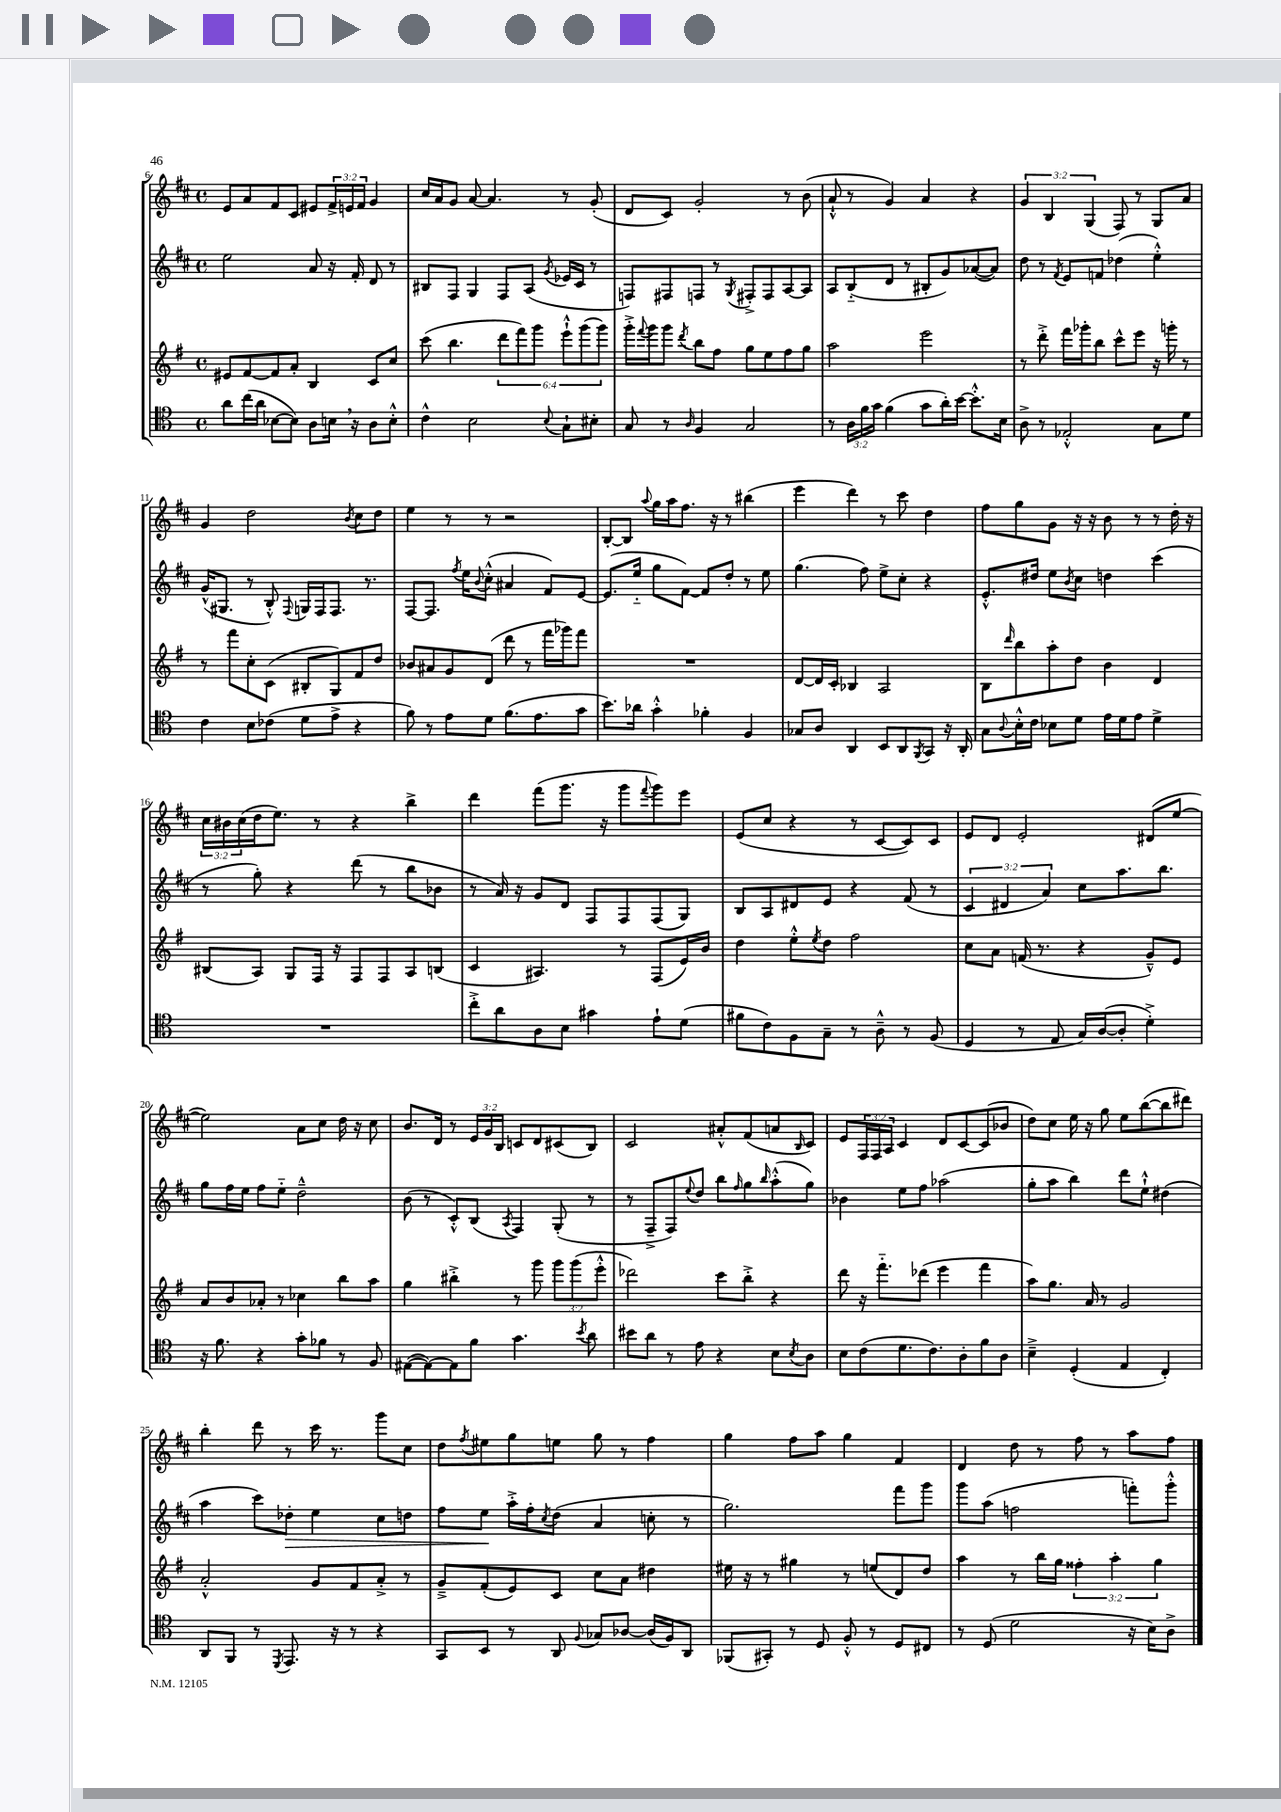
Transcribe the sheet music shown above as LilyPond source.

<<
\new StaffGroup <<
\new Staff = "s0" {
    \clef treble \key d \major \defaultTimeSignature \time 4/4 \override Staff.TupletNumber.text = #tuplet-number::calc-fraction-text
    e'8 a'8 fis'8 cis'8 eis'8 \tuplet 3/2 { fis'16-> e'16 fis'16 } g'4 |
    cis''16 a'16 g'8 a'8~ a'4. r8 g'8-.( |
    d'8 cis'8) g'2-. r8 b'8( |
    a'8-!-^ r8 g'4) a'4 r4 |
    \tuplet 3/2 { g'4 b4 g4( } fis8) r8 g8 a'8 |
    g'4 d''2 \acciaccatura { b'8 } cis''8 d''8 |
    e''4 r8 r8 r2 |
    b8~-. b8 \appoggiatura { a''8 } g''16 a''16 fis''8. r16 r8 bis''4( |
    e'''4 d'''4) r8 cis'''8 d''4 |
    fis''8 g''8 g'8 r16 r16 b'8 r8 r8 d''16-. r16 |
    \tuplet 3/2 { cis''16 bis'16 cis''16( } d''16 e''8.) r8 r4 b''4-> |
    d'''4 fis'''8( g'''8. r16 g'''8 \appoggiatura { fis'''8 } g'''8) e'''8 |
    e'8( cis''8 r4 r8 cis'8~ cis'8) cis'8 |
    e'8 d'8 e'2-. dis'8( e''8~ |
    e''2) a'8 cis''8 d''16 r16 cis''8 |
    b'8. d'16 r8 \tuplet 3/2 { e'16 g'16 b16 } c'8 d'8 cis'8( b8) |
    cis'2 ais'8-.-^ fis'8( a'8 \grace { b16 } cis'8) |
    e'8 \tuplet 3/2 { fis16 fis16 a16 } cis'4 d'8 cis'8~ cis'8( bes'8 |
    d''8) cis''8 e''16 r16 g''8 e''8 b''8~( b''8 dis'''8) |
    b''4-. d'''8 r8 cis'''16 r8. g'''8 cis''8 |
    d''8 \acciaccatura { fis''8 } eis''8 g''8 e''8 g''8 r8 fis''4 |
    g''4 fis''8 a''8 g''4 fis'4 |
    d'4 d''8 r8 fis''8 r8 a''8 fis''8 \bar "|." |
}
\new Staff = "s1" {
    \clef treble \key d \major \defaultTimeSignature \time 4/4 \override Staff.TupletNumber.text = #tuplet-number::calc-fraction-text
    e''2 a'8 r16 fis'16-. d'8 r8 |
    bis8 fis8 g4 fis8 a8( \acciaccatura { g'8 } ees'16 cis'16 r8 |
    f8) fis8 f8 r8 \acciaccatura { g8 } fis8-.-> fis8 a8~ a8 |
    a8 b8-_( d'8 r8 bis8-. g'8) aes'8~( aes'8) |
    d''8 r8 \acciaccatura { fis'8 } e'8 f'8 des''4( e''4-.-^) |
    g'16-^( gis8. r8 b8-.-^) \appoggiatura { fis8 } g16 fis16 fis8. r8. |
    fis8~ fis8. \acciaccatura { fis''8 } e''16 \appoggiatura { b'8 } cis''8-.-^( ais'4 fis'8) e'8~ |
    e'8.( e''16-_ g''8 fis'8~) fis'8 d''8-. r8 e''8 |
    g''4.( fis''8) e''8-> cis''8-. r4 |
    e'8.-.-^ dis''16 e''8 \acciaccatura { b'8 } cis''8 d''4 cis'''4( |
    r8 g''8-.) r4 d'''8( r8 b''8 bes'8 |
    r8 a'16) r16 g'8 d'8 fis8 fis8 fis8( g8) |
    b8 a8 dis'8 e'8 r4 fis'8( r8 |
    \tuplet 3/2 { cis'4 dis'4 a'4) } cis''8 a''8. b''8. |
    g''8 fis''16 e''16 fis''8 e''8-_ d''2---^ |
    b'8( r8 cis'8-.-^) b8( \acciaccatura { a8 } fis4) g8-.( r8 |
    r8 fis8---> fis8) \appoggiatura { e''8 } d''8 b''8 \grace { fis''16 } g''8 \grace { b''16 } a''8-.-^( g''8) |
    bes'4 e''8 fis''8 aes''2( |
    g''8-. a''8 b''4) d'''8 e''8-!-^ dis''4( |
    a''4 cis'''8) des''8-.\> e''4 cis''8 d''8 |
    fis''8 e''8\! a''16-.-> fis''16-. \acciaccatura { cis''8 } d''8( a'4 c''8-. r8 |
    g''2.) fis'''8 g'''8 |
    g'''8 a''8( f''2 f'''8-.) g'''8-.-^ \bar "|." |
}
\new Staff = "s2" {
    \clef treble \key g \major \defaultTimeSignature \time 4/4 \override Staff.TupletNumber.text = #tuplet-number::calc-fraction-text
    eis'8 fis'8~ fis'8 a'8-. b4 c'8 c''8 |
    c'''8( b''4. \tuplet 6/4 { d'''8 fis'''8) g'''8 e'''8-!-^ g'''8( g'''8) } |
    g'''16-.-> \appoggiatura { fis'''8 } g'''16 g'''8 \acciaccatura { d'''8 } b''8 fis''8 g''8 e''8 fis''8 g''8 |
    a''2 e'''2 |
    r8 d'''8-.-> fis'''16 ges'''16-. b''8 c'''8-^ e'''8 r16 g'''16-. r8 |
    r8 fis'''8 c''8-. c'8( bis8-. g8) fis'8 d''8 |
    bes'8 ais'8 g'8 d'8( d'''8 r8 fis'''16 ges'''16) fis'''8 |
    R1 |
    d'8~ d'16 c'16-. bes4 a2 |
    b8 \grace { d'''16 } b''8 a''8-. d''8 b'4 d'4 |
    bis8( a8) g8 fis16 r16 fis8 fis8 a8 b8( |
    c'4 ais4.) r8 fis8( e'16) b'16 |
    d''4 e''8-.-^ \acciaccatura { e''8 } d''8 fis''2 |
    c''8 a'8 f'16( r8. r4 g'8---^) e'8 |
    a'8 b'8 aes'8-. r8 ces''4 b''8 a''8 |
    g''4 bis''4-.-> r8 g'''8 \tuplet 3/2 { g'''8 g'''8( e'''8-.-^ } |
    des'''2) c'''8 b''8-.-> r4 |
    d'''8 r16 fis'''8.-_ des'''8( e'''4 fis'''4 |
    a''8) g''8. a'16 r8 g'2 |
    a'2-.-^ g'8 fis'8 a'8-.-> r8 |
    g'8---> fis'8-.( e'8) c'8 c''8 a'8 dis''4 |
    eis''16 r16 r8 gis''4 r8 e''8( d'8) d''8 |
    a''4 r8 b''16 g''16 \tuplet 3/2 { fisis''4-. a''4-. g''4 } \bar "|." |
}
\new Staff = "s3" {
    \clef tenor \key c \major \defaultTimeSignature \time 4/4 \override Staff.TupletNumber.text = #tuplet-number::calc-fraction-text
    a'8 c''16( a'16 bes8~ bes8) a8 b16 \breathe r16 a8 b8-.-^ |
    c'4-^ b2 \appoggiatura { b8 } g8-! bis8-. |
    g8 r8 \grace { a16 } f4 g2 |
    r8 \tuplet 3/2 { a16 f'16 g'16 } f'4( g'8 a'16-.) b'16~ b'8.-.-^ b16 |
    a8-> r8 ees2-.-^ g8 d'8 |
    c'4 b8 ces'8( d'8 e'8-> r4 |
    f'8) r8 e'8 d'8 f'8.( e'8. g'8 |
    b'8.) aes'16 g'4-.-^ fes'4-. f4 |
    ges8 a8 a,4 b,8 a,8 \acciaccatura { f,8 } g,8 r16 a,16-. |
    g8 \appoggiatura { a8 } b16-.-^ c'16 bes8 d'8 e'16 d'16 e'8 d'4-> |
    R1 |
    c''8-.-> a'8 a8 b8 gis'4 e'8-! d'8( |
    fis'8 c'8) f8 g8-- r8 a8---^ r8 f8( |
    d4 r8 e8 g16) a16~( a8-. d'4-.->) |
    r16 f'8. r4 g'8-. fes'8 r8 f8 |
    eis8~( eis8~) eis8 f'8 g'4. \acciaccatura { b'8 } a'8 |
    bis'8 a'8 r8 e'8 r4 b8 \acciaccatura { b8 } a8 |
    b8 c'8( d'8. c'8.) a8-. f'8 a8 |
    b4---> d4-.( e4 c4-.) |
    a,8 f,8 r8 \acciaccatura { d,8 } e,8. r16 r8 r4 |
    g,8 b,8 r8 a,8 \appoggiatura { f8 } ges8 aes8~ aes16( f16) a,8 |
    fes,8( gis,8-.) r8 d8 f8-.-^ r8 d8 cis8 |
    r8 d8( d'2 r16 b16) a8-> \bar "|." |
}
>>
>>
\layout { \context { \Score currentBarNumber = #6 } }
